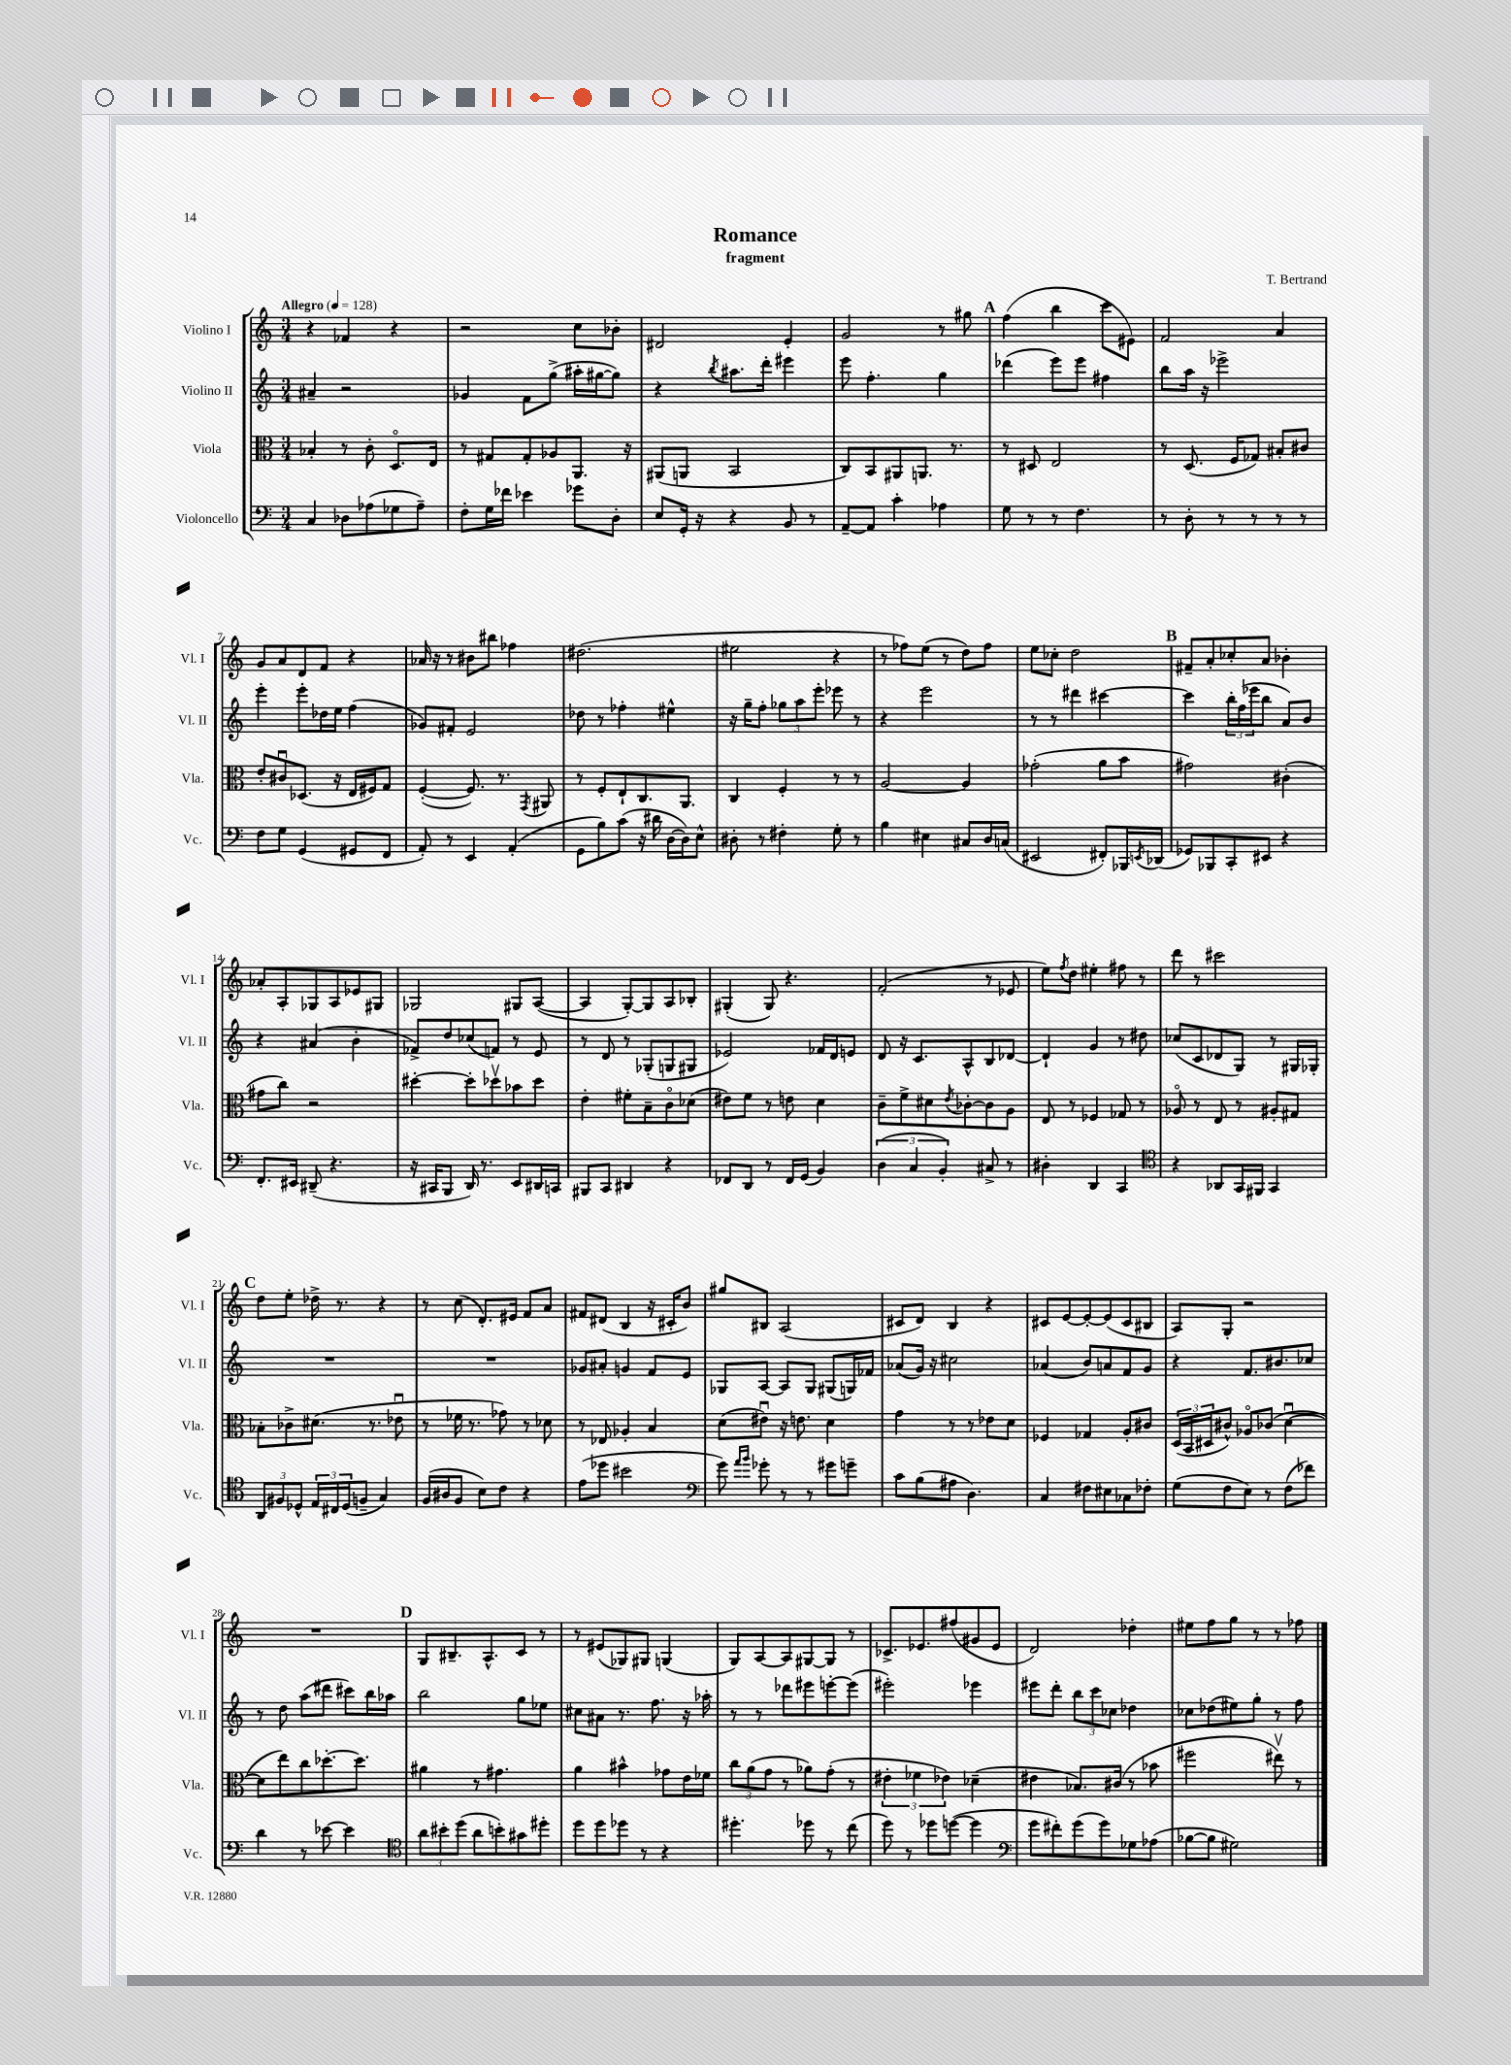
\header { title = "Romance" composer = "T. Bertrand" subtitle = "fragment" }
<<
\new StaffGroup <<
\new Staff = "s0" \with { instrumentName = "Violino I" shortInstrumentName = "Vl. I" } {
    \clef treble \key c \major \numericTimeSignature \time 3/4 \tempo "Allegro" 4 = 128
    r4 fes'4 r4 |
    r2 c''8 bes'8-. |
    dis'2 e'4-. |
    g'2 r8 gis''8 |
    \mark \markup { \bold "A" } f''4( b''4 c'''8 eis'8) |
    f'2 a'4 |
    g'8 a'8 d'8 f'8 r4 |
    aes'16 r16 r8 bis'8 bis''8 fes''4 |
    dis''2.( |
    eis''2 r4 |
    r8 fes''8) e''8( r8 d''8) fes''8 |
    e''8 ces''8-. d''2 |
    \mark \markup { \bold "B" } fis'8-- a'8-. ces''8-. a'8 bes'4-. |
    aes'8-. a8-. ges8 a8 ees'8 gis8 |
    ges2 gis8 a8~( |
    a4 g8~-.) g8 a8 bes8-. |
    gis4-.( gis8) r4. |
    f'2-.( r8 ees'8 |
    e''8) \acciaccatura { f''8 } d''8 eis''4-. fis''8 r8 |
    d'''8 r8 cis'''2 |
    \mark \markup { \bold "C" } d''8 e''8-. des''16-> r8. r4 |
    r8 c''8( d'8.-.) eis'16 f'8 a'8 |
    fis'8 dis'8( b4 r16 cis'16-. b'8) |
    gis''8 bis8 a2( |
    cis'8 d'8) b4 r4 |
    cis'8 e'8~ e'8~-. e'8( cis'8 bis8 |
    a8) g8-. r2 |
    R2. |
    \mark \markup { \bold "D" } g8 bis8.-- a8.-^ c'8 r8 |
    r8 eis'8( ges8) gis8 g4( |
    g8) a8~ a8 gis8~ gis8 r8 |
    ces'8.-> ees'8. fis''8( gis'8 ees'8 |
    d'2) des''4-. |
    eis''8 f''8 g''8 r8 r8 fes''8 \bar "|." |
}
\new Staff = "s1" \with { instrumentName = "Violino II" shortInstrumentName = "Vl. II" } {
    \clef treble \key c \major \numericTimeSignature \time 3/4
    ais'4-- r2 |
    ges'4 f'8 g''8->( ais''16-. gis''16~ gis''8) |
    r4 \acciaccatura { b''8 } ais''8. d'''16-. eis'''4 |
    e'''8 f''4.-. g''4 |
    \mark \markup { \bold "A" } des'''4( e'''8) e'''8 fis''4 |
    b''8 a''16 r16 ees'''2-> |
    e'''4-. e'''8-. des''16 e''16 f''4( |
    ges'8) fis'8-. e'2 |
    des''8 r8 fes''4-. eis''4-^ |
    r16 g''16-- f''8-. \tuplet 3/2 { ges''8 a''8 e'''8-. } ees'''8 r8 |
    r4 e'''2 |
    r8 r8 dis'''4 cis'''4~ |
    \mark \markup { \bold "B" } cis'''4 \tuplet 3/2 { b''16-. f''16( ees'''16 } b''8 a'8) b'8 |
    r4 ais'4( b'4-. |
    fes'8->) d''8 ces''8( f'8) r8 e'8 |
    r8 d'8 r8 ges8-.( g8 gis8 |
    ees'2) fes'16 d'16 e'8 |
    d'8 r16 c'8. a8-^ b8 des'8~ |
    des'4-! g'4 r8 dis''8 |
    ces''8( c'8 des'8 g8) r8 gis16 ges16-. |
    \mark \markup { \bold "C" } R2. |
    R2. |
    ges'8 ais'8-. g'4 f'8 e'8 |
    ges8 a8~ a8 ges8 gis8( g16) fes'16 |
    aes'8( g'16) r16 cis''2 |
    aes'4( b'8) a'8 f'8 g'8 |
    r4 f'8. bis'8. ces''8 |
    r8 d''8 a''8( dis'''8 cis'''8) b''16 aes''16 |
    \mark \markup { \bold "D" } b''2 g''8 ees''8 |
    cis''8 ais'8 r8. f''8. r16 aes''16-. |
    r8 r8 des'''8 eis'''8 e'''8~-. e'''8( |
    eis'''2-.) ees'''4 |
    eis'''8 d'''8-. \tuplet 3/2 { b''8 c'''8 ces''8 } des''4 |
    ces''8 des''8( eis''8) g''8-. r8 f''8 \bar "|." |
}
\new Staff = "s2" \with { instrumentName = "Viola" shortInstrumentName = "Vla." } {
    \clef alto \key c \major \numericTimeSignature \time 3/4
    bes4-. r8 c'8-. d8.\flageolet e16 |
    r8 gis8 gis8-. aes8 a,8. r16 |
    ais,8( a,8 b,2 |
    c8) b,8 ais,8 a,8. r8. |
    \mark \markup { \bold "A" } r8 dis8 e2 |
    r8 d8.( f16 ges8) bis8-. cis'8 |
    e'8-. cis'8\downbow des8.( r16 e16 fis16) g8 |
    f4~-.( f8.) r8. \acciaccatura { g,8 } ais,8 |
    r8 f8-. e8-! c8. a,8. |
    c4 f4-. r8 r8 |
    a2~ a4 |
    ges'2-.( a'8 b'8 |
    \mark \markup { \bold "B" } gis'2) cis'4-.( |
    gis'8 c''8) r2 |
    dis''4~-. dis''8-. des''8\upbow bes'8 des''8 |
    e'4-. fis'8-. b8-- c'8\flageolet des'8( |
    eis'8) f'8 r8 e'8 d'4 |
    c'8-- f'8-> dis'8 \acciaccatura { e'8 } ces'8~-. ces'8 a8 |
    e8 r8 fes4 ges8 r8 |
    aes8\flageolet r8 e8 r8 ais8-. gis8 |
    \mark \markup { \bold "C" } bes8-. ces'8-> dis'8.( r8. ees'8\downbow |
    r8 fes'16 r8. ges'8) r8 des'8 |
    r8 ees8 aes4-. b4 |
    d'8( eis'8\downbow) r16 e'8. d'4 |
    g'4 r8 r8 ees'8 d'8 |
    fes4 ges4 a8-. cis'8 |
    \tuplet 3/2 { d16( b,16 dis16 } cis'8-^) aes8\flageolet ces'8( d'4~\downbow |
    d'8 e''8) c''8 des''8.~-. des''8. |
    \mark \markup { \bold "D" } ais'4 r8 gis'4. |
    a'4 bis'4-^ ges'8 e'16 fes'16 |
    \tuplet 3/2 { c''8 a'8( g'8 } r8 aes'8) g'8-.( r8 |
    \tuplet 3/2 { eis'4-. fes'4 ees'4) } des'4--( |
    eis'4 bes8.) cis'16( r8 bes'8 |
    fis''2 eis''8\upbow) r8 \bar "|." |
}
\new Staff = "s3" \with { instrumentName = "Violoncello" shortInstrumentName = "Vc." } {
    \clef bass \key c \major \numericTimeSignature \time 3/4
    c4 des8 aes8( ges8 aes8--) |
    f8-. g16 fes'16 ees'4 ges'8 d8-. |
    e8 g,16-. r16 r4 b,8 r8 |
    a,8~-- a,8 c'4-. aes4 |
    \mark \markup { \bold "A" } g8 r8 r8 f4. |
    r8 d8-. r8 r8 r8 r8 |
    f8 g8 g,4( gis,8 f,8 |
    a,8-.) r8 e,4 a,4-.( |
    g,8 b8) c'8( r16 dis'16 d16~ d16) e8-^ |
    dis8-. r8 fis4-. g8-. r8 |
    b4 eis4 cis8 d16 c16( |
    eis,2 fis,8-.) bes,,16 \acciaccatura { e,8 } des,16( |
    \mark \markup { \bold "B" } ges,8) bes,,8 c,8-. eis,8 r4 |
    f,8.-. eis,16 dis,8--( r4. |
    r16 cis,16 b,,8 d,16) r8. e,8 dis,16 c,16 |
    bis,,8 c,8 dis,4 r4 |
    fes,8 d,8 r8 fes,16 g,16( b,4) |
    \tuplet 3/2 { d4( c4 b,4-.) } cis8-> r8 |
    dis4-. d,4 c,4 |
    \clef tenor r4 aes,8 g,16 fis,16 g,4 |
    \mark \markup { \bold "C" } \tuplet 3/2 { a,8 fis8 des8-^ } \tuplet 3/2 { e16 cis16 des16( } f8-- g4) |
    f16( ais16 f8 b8) c'8 r4 |
    e'8( des''8 bis'2 |
    \clef bass g'8) \grace { a'16 b'16 } ges'8-. r8 r8 gis'8 g'8-- |
    c'8 b8( ais8 d4.) |
    c4 fis8 eis8 ces8 fes8-. |
    g8( f8 e8) r8 f8( fes'8) |
    d'4 r8 ees'8~ ees'4 |
    \mark \markup { \bold "D" } \clef tenor \tuplet 3/2 { a'8 bis'8-. d''8( } a'8 b'8-.) gis'8 dis''8-. |
    d''8 d''8 des''8 r8 r4 |
    dis''4.-. des''8 r8 c''8( |
    d''8) r8 des''8 d''8~( d''4 |
    \clef bass g'8 fis'8-.) g'8( g'8) ges8 aes8( |
    bes8~ bes8 gis2) \bar "|." |
}
>>
>>
